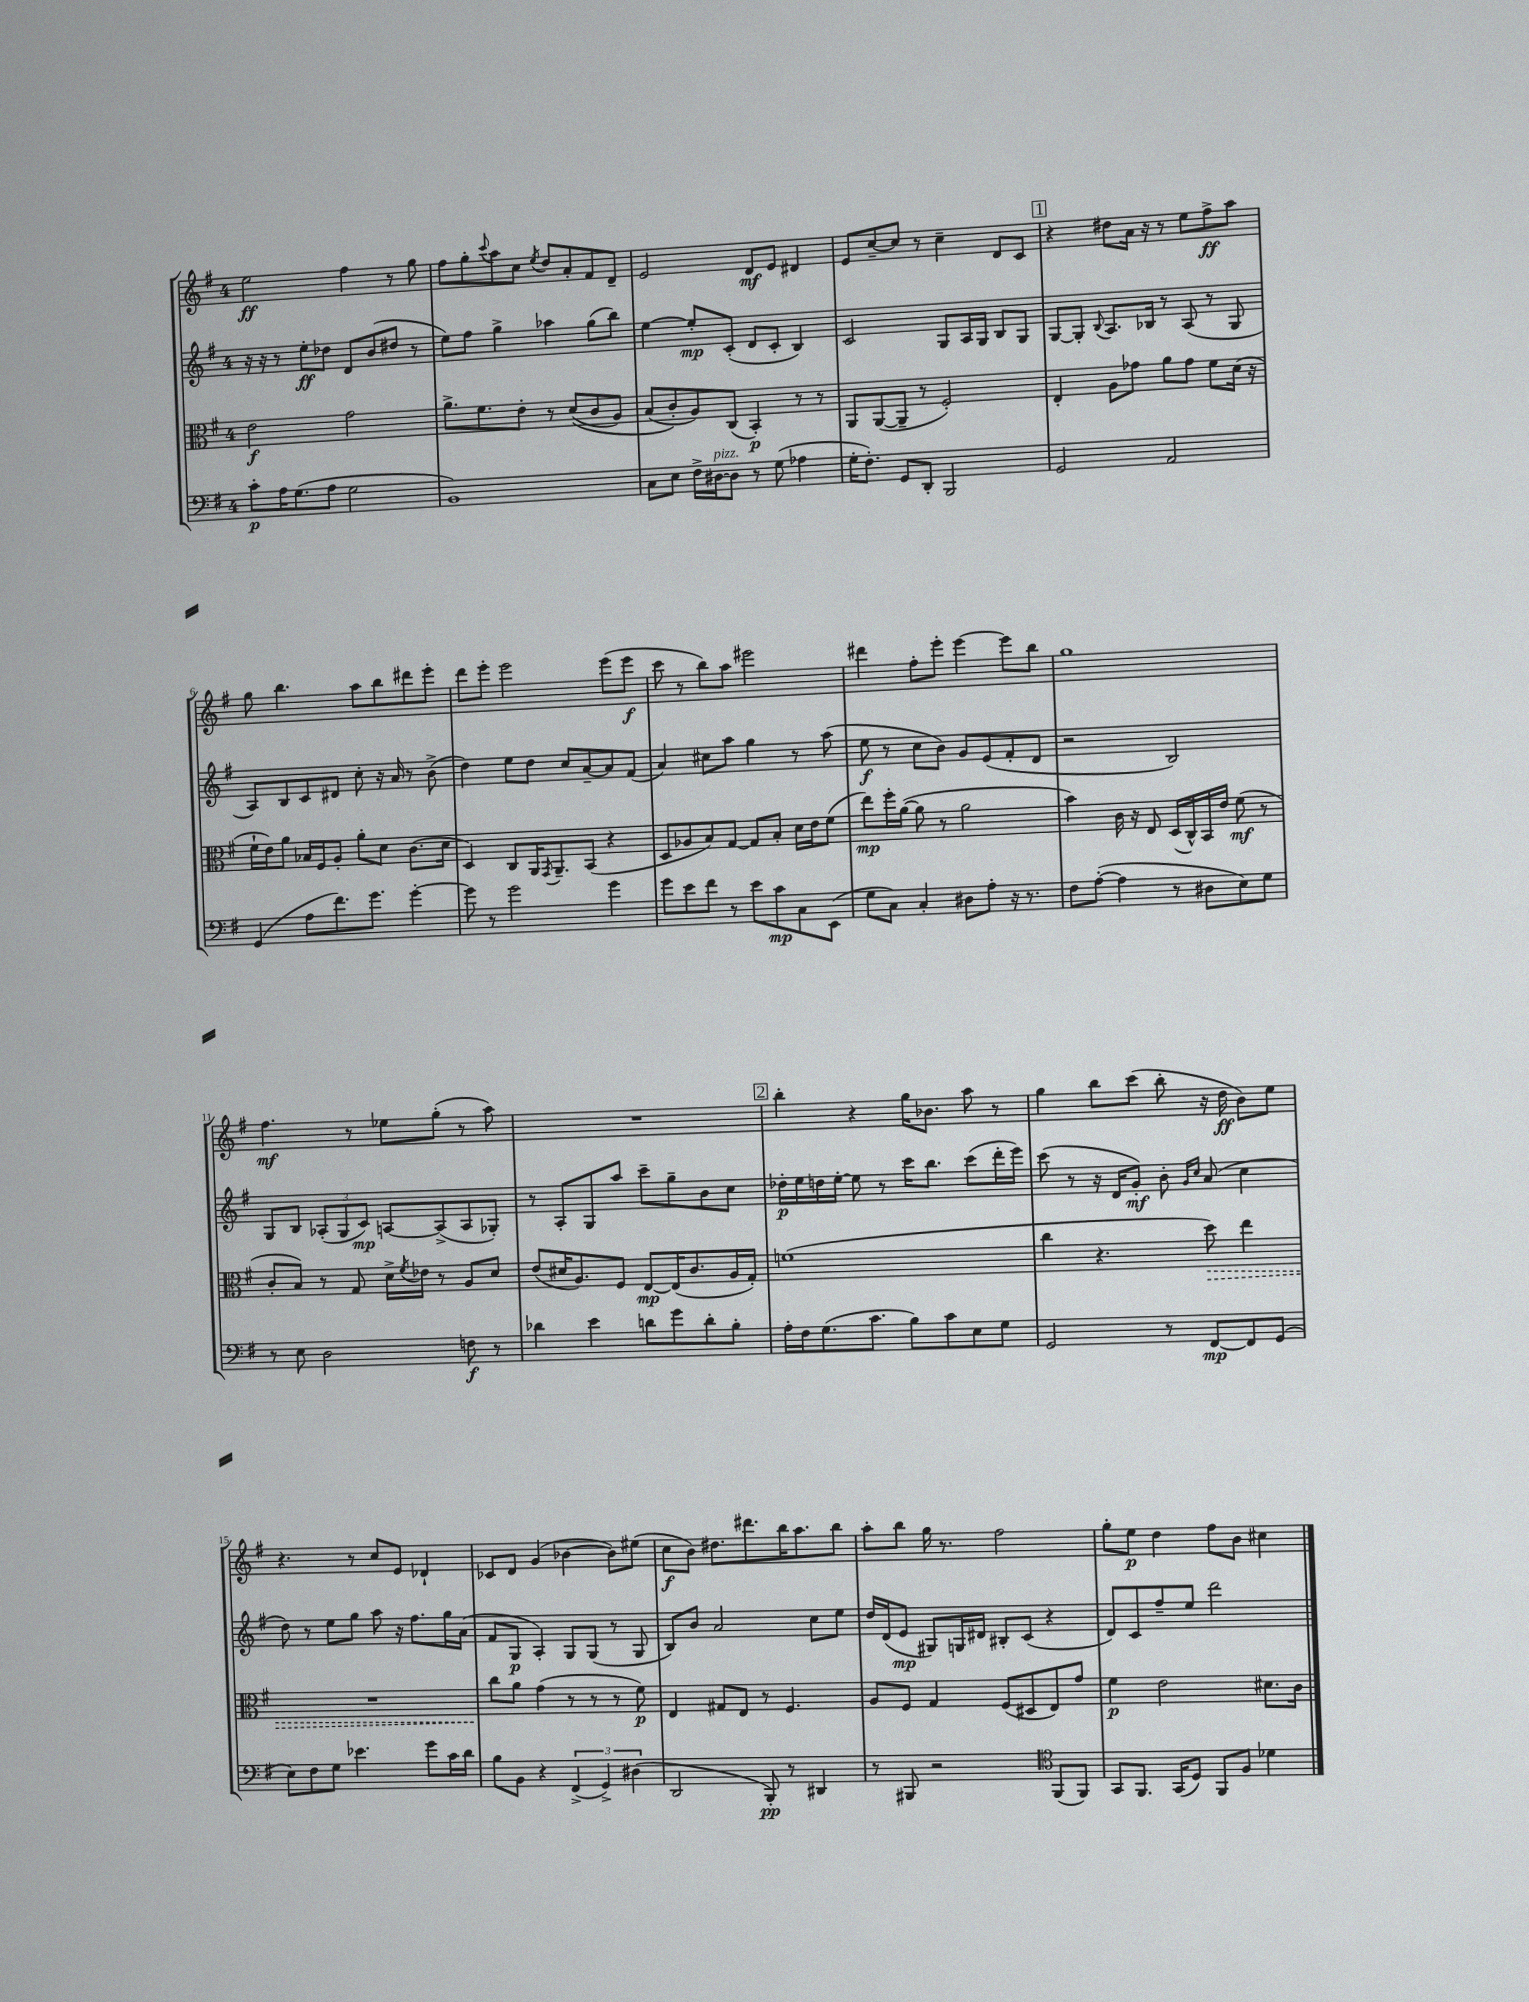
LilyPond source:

<<
\new StaffGroup <<
\new Staff = "s0" {
    \clef treble \key g \major \once \override Staff.TimeSignature.style = #'single-digit \time 4/4
    e''2\ff fis''4 r8 g''8 |
    fis''8 g''8-. \appoggiatura { c'''8 } a''8 c''8 \acciaccatura { e''8 } d''8 a'8-. fis'8 d'8-- |
    e'2 d'8\mf e'8 dis'4 |
    e'8 c''8~-- c''8 r8 c''4-- d'8 c'8 |
    \mark \markup { \box "1" } r4 dis''8 a'16 r16 r8 e''8 fis''8->\ff a''8 |
    g''8 b''4. a''8 b''8 dis'''8 e'''8-. |
    d'''8 e'''8-. e'''2 e'''8( e'''8\f |
    c'''8 r8 b''8) a''8 eis'''2 |
    dis'''4 fis''8-. e'''8-. e'''4~ e'''8 b''8 |
    g''1 |
    fis''4.\mf r8 ees''8 g''8-.( r8 a''8) |
    R1 |
    \mark \markup { \box "2" } b''4-. r4 g''16 bes'8. a''8 r8 |
    g''4 b''8 c'''8( b''8-. r16 d''16\ff b'8) e''8 |
    r4. r8 c''8 e'8 des'4-! |
    ces'8 d'8 g'4( bes'4~ bes'8) eis''8( |
    c''8\f b'8) dis''8. dis'''8. b''16 a''8. b''8 |
    a''8-. b''8 g''16 r8. fis''2 |
    g''8-. e''8\p d''4 fis''8 b'8 cis''4 \bar "|." |
}
\new Staff = "s1" {
    \clef treble \key g \major \once \override Staff.TimeSignature.style = #'single-digit \time 4/4
    r16 r16 r8 e''8-.\ff des''8 d'8 b'8( dis''8 r8 |
    e''8) fis''8 g''4-> aes''4 g''8( b''8) |
    e''4~ e''8-.\mp c'8-.( d'8 c'8-. b4) |
    c'2 g8 a16 g16 b8 g8 |
    \mark \markup { \box "1" } g8~ g8-. \appoggiatura { b8 } a8. bes16 r8 a8( r8 g8 |
    a8) b8 c'8 dis'8 c''8-. r16 a'16 r8 b'8->( |
    d''4) e''8 d''8 c''8 a'8~-- a'8 fis'8( |
    a'4) cis''8 a''8 g''4 r8 a''8( |
    e''8\f r8 c''8 b'8) g'8 e'8( fis'8-. d'8 |
    r2 b2) |
    g8 b8 \tuplet 3/2 { aes8-.( g8 c'8\mp) } a8~ a8->( a8 ges8-.) |
    r8 a8-. g8 a''8 c'''8-- g''8-- b'8 c''8 |
    \mark \markup { \box "2" } des''16-.\p e''16 d''16 e''16~-. e''8 r8 c'''16 b''8. c'''8( d'''16-. e'''16) |
    c'''8( r8 r16 d'16 g'8-.\mf) b'8-. \grace { g'16 c''16 } a'8( c''4 |
    d''8) r8 e''8 g''8 a''8 r16 fis''8. g''16 a'16( |
    fis'8 g8\p a4-.) g8 g8( r8 g8 |
    b8) b'8 a'2 c''8 e''8 |
    d''16 d'16( e'8\mp gis8) g16 dis'16 bis8-. c'8( r4 |
    d'8) c'8 fis''8-- e''8 d'''2 \bar "|." |
}
\new Staff = "s2" {
    \clef alto \key g \major \once \override Staff.TimeSignature.style = #'single-digit \time 4/4
    e'2\f g'2 |
    a'8.-> fis'8. e'8-. r8 d'8(\( c'8 a8) |
    b8( c'8-.\) a8) c8( b,4-.\p) r8 r8 |
    a,8 a,8~( a,8-- r8 fis2-.) |
    \mark \markup { \box "1" } e4-. a8 ges'8 a'8 ges'8 fis'8 d'16( r16 |
    fis'16-! e'16) a'8 bes16 fis16 a8-. a'8-. d'8 c'8.( d'16 |
    d4) c8 a,16 \acciaccatura { g,8 } a,8.-- b,8( r4 |
    d8 aes8 b8) g8~ g8 b8-. d'16 e'16 fis'8( |
    e''8\mp) fis''16-. a'16~( a'8 r8 a'2 |
    b'4) c'16 r16 e8 d16( c16-^) b,16 e'16 fis'8\mf( r8 |
    c'8-. b8) r8 g8 d'16-> \acciaccatura { fis'8 } ees'16 r8 a8 d'8 |
    e'8( dis'16 a8.) fis8 e8~\mp e16( c'8. a16 g16-.) |
    \mark \markup { \box "2" } f'1( |
    c''4 r4. \once \override Hairpin.style = #'dashed-line d''8\>) e''4 |
    R1 |
    c''8\! a'8 g'4( r8 r8 r8 fis'8\p) |
    e4 gis8 e8 r8 fis4. |
    a8 fis8 g4 fis8( dis8 e8) g'8 |
    fis'4\p e'2 dis'8. c'16 \bar "|." |
}
\new Staff = "s3" {
    \clef bass \key g \major \once \override Staff.TimeSignature.style = #'single-digit \time 4/4
    c'8-.\p a16 g8.( a8 g2 |
    b,1) |
    c8 e8 fis16-> dis16~^\markup { \italic "pizz." } dis8 r8 g8( aes4 |
    g16-. fis8.-.) g,8 d,8-. b,,2 |
    \mark \markup { \box "1" } g,2 a,2 |
    g,4( a8 fis'8.) g'8. g'4~-. |
    g'8 r8 g'2 g'4 |
    g'8 e'8 fis'8 r8 e'8 c'8\mp c8 e,8( |
    g8 c8) c4-. dis8 a8-. r16 r8. |
    fis8 a8~-.( a4 r8 dis8 e8) g8 |
    r8 e8 d2 f8\f r8 |
    des'4 e'4 d'8 g'8 d'8-. b8-. |
    \mark \markup { \box "2" } a16-. fis16 g8.( c'8. b8) c'8 e8 g8 |
    g,2 r8 fis,8~\mp fis,8 g,8( |
    e8) fis8 g8 ees'4. g'8 c'16 d'16 |
    b8 b,8 r4 \tuplet 3/2 { fis,4->( g,4->) dis4( } |
    d,2 b,,8-.\pp) r8 dis,4 |
    r8 bis,,8 r2 \clef tenor fis,8( fis,8) |
    g,8 fis,8. g,16( d8) fis,8 fis8 des'4 \bar "|." |
}
>>
>>
